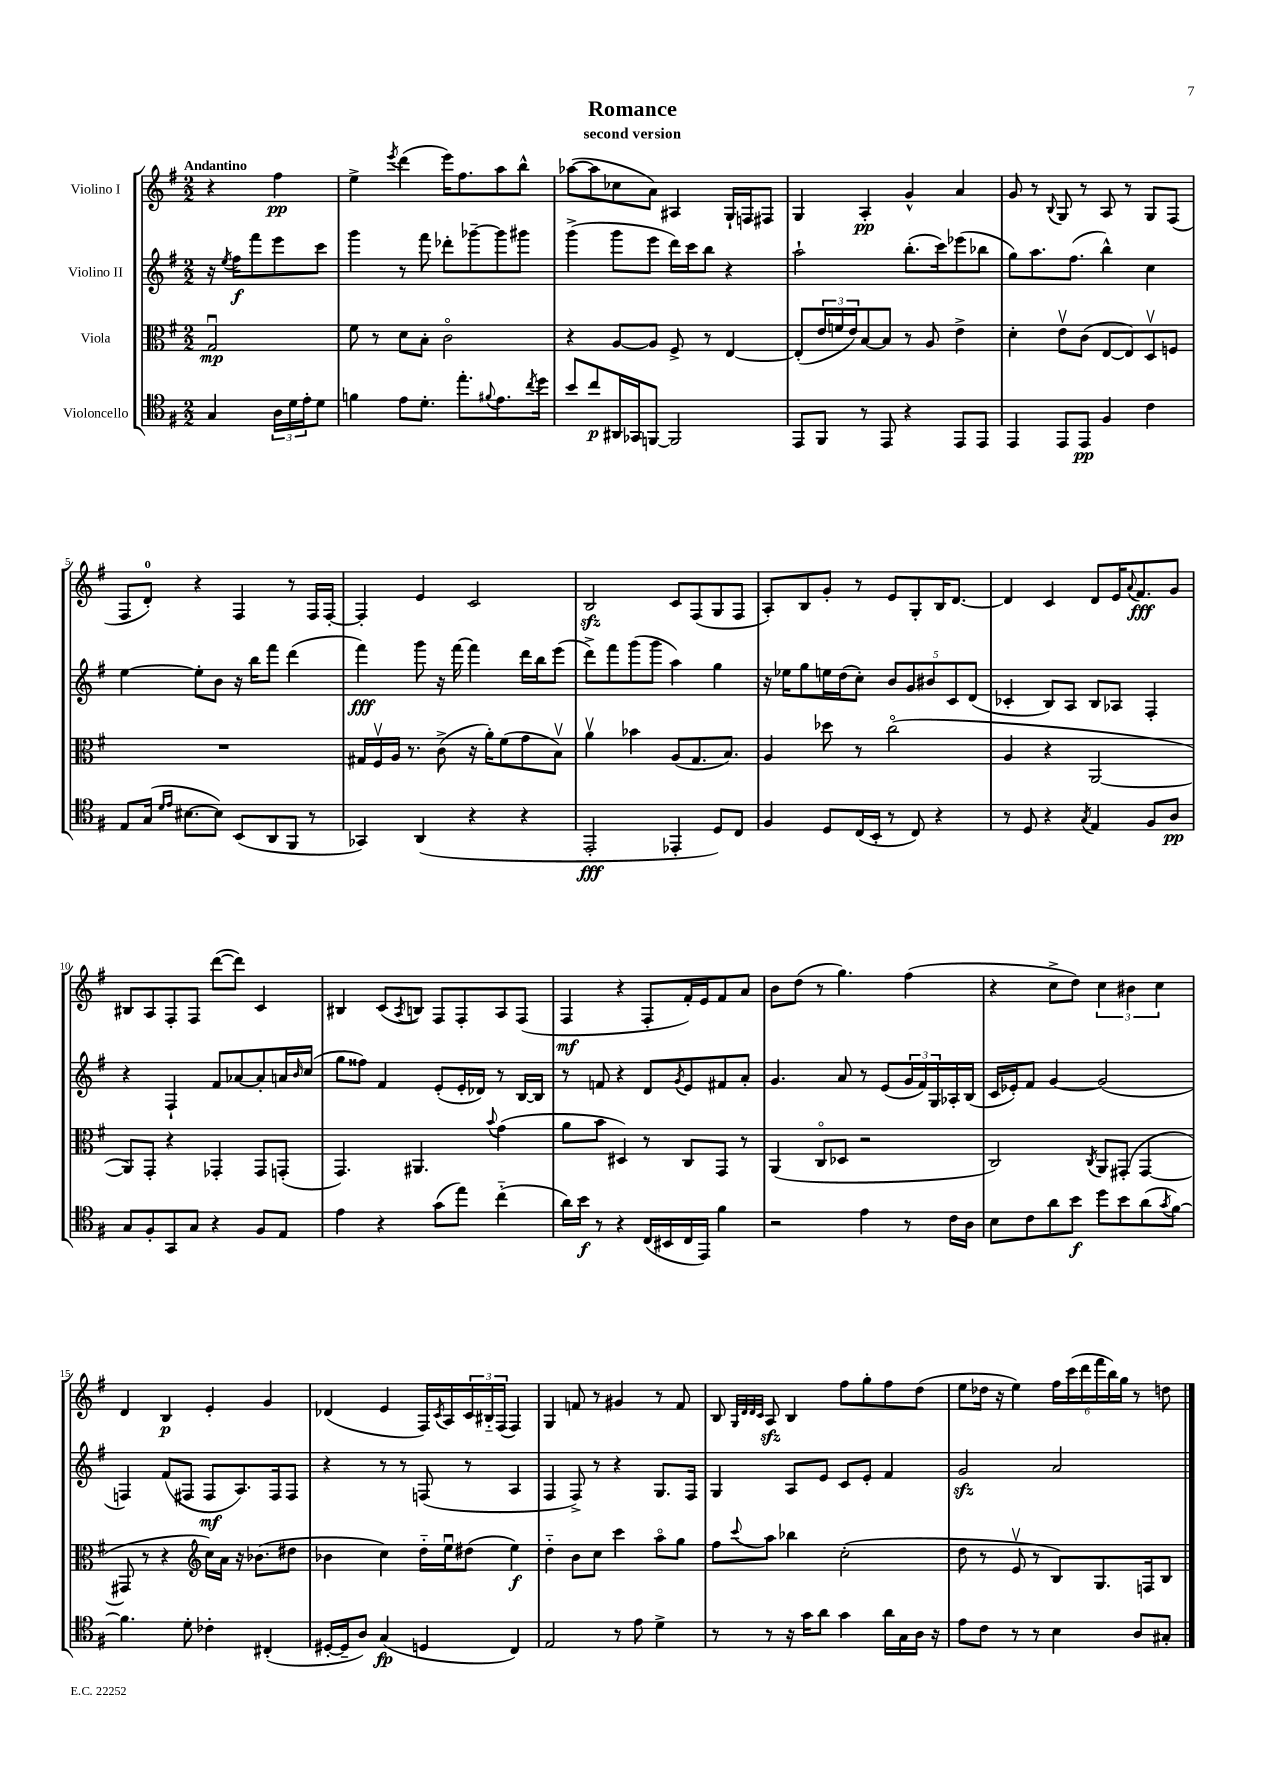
\header { title = "Romance" subtitle = "second version" }
<<
\new StaffGroup <<
\new Staff = "s0" \with { instrumentName = "Violino I" } {
    \clef treble \key g \major \numericTimeSignature \time 2/2 \partial 2 \tempo "Andantino"
    r4 fis''4\pp |
    e''4-> \acciaccatura { e'''8 } d'''4( e'''16) fis''8. a''8 b''8-^ |
    aes''8~( aes''8 ces''8 a'8) ais4 g16-! f16 fis8 |
    g4 a4-.\pp g'4-^ a'4 |
    g'8 r8 \appoggiatura { b8 } g8 r8 a8 r8 g8 fis8( |
    fis8 d'8-0-.) r4 fis4 r8 fis16 fis16~-. |
    fis4-. e'4 c'2 |
    b2\sfz c'8 fis8( g8 fis8 |
    a8-.) b8 g'8-. r8 e'8 g8-. b16 d'8.~ |
    d'4 c'4 d'8 e'16 \appoggiatura { a'8 } fis'8.\fff g'8 |
    bis8 a8 fis8-. fis8 d'''8~( d'''8) c'4 |
    bis4 c'8( \acciaccatura { a8 } b8) fis8 fis8-. a8 fis8( |
    fis4\mf r4 fis8-. fis'16-.) e'16 fis'8 a'8 |
    b'8 d''8( r8 g''4.) fis''4( |
    r4 c''8-> d''8) \tuplet 3/2 { c''4 bis'4 c''4 } |
    d'4 b4\p e'4-. g'4 |
    des'4( e'4 fis16) \acciaccatura { c'8 } a16 \tuplet 3/2 { c'16 bis16-_ fis16( } fis4) |
    g4 f'8 r8 gis'4 r8 f'8 |
    b8 \grace { g32 d'32 d'32 c'32 } a8\sfz b4 fis''8 g''8-. fis''8 d''8( |
    e''8 des''16 r16 e''4) \tuplet 6/4 { fis''16 c'''16( d'''16 fis'''16 b''16) g''16 } r8 d''8 \bar "|." |
}
\new Staff = "s1" \with { instrumentName = "Violino II" } {
    \clef treble \key g \major \numericTimeSignature \time 2/2 \partial 2
    r16 \acciaccatura { e''8 } fis''16\f fis'''8 e'''8 c'''8 |
    g'''4 r8 fis'''8 des'''8-. ges'''8~-- ges'''8 gis'''8 |
    g'''4->( g'''8 e'''8 d'''16) c'''16 b''8 r4 |
    a''2-! b''8.-.( c'''16) ees'''8( bes''8 |
    g''8) a''8. fis''8.( b''4-^) c''4 |
    e''4~ e''8-. b'8 r16 b''16 fis'''8 d'''4( |
    fis'''4\fff) g'''8 r16 fis'''16~ fis'''4 d'''16 b''16 e'''8( |
    d'''8->) fis'''8 g'''8( g'''8 a''4) g''4 |
    r16 ees''16 g''8 e''16 d''16( c''8-.) \tuplet 5/4 { b'8 g'8 bis'8 c'8 d'8( } |
    ces'4-. b8) a8 b8 aes8 fis4-. |
    r4 fis4-! fis'8 aes'8~ aes'8-. a'16 \grace { b'16 } c''16( |
    g''8 fisis''8) fis'4 e'8-.( e'16-. des'16) r8 b16~ b16 |
    r8 f'8 r4 d'8 \acciaccatura { g'8 } e'8 fis'8 a'8-. |
    g'4. a'8 r8 e'8( \tuplet 3/2 { g'16 fis'16) g16 } aes16-. b16( |
    c'16 ees'16-.) fis'8 g'4~ g'2( |
    f4) fis'8( fis8 fis8\mf a8.) fis16 fis8 |
    r4 r8 r8 f8( r8 a4 |
    fis4 fis8->) r8 r4 g8. fis16 |
    g4 a8 e'8 c'8 e'8-. fis'4 |
    g'2\sfz a'2 \bar "|." |
}
\new Staff = "s2" \with { instrumentName = "Viola" } {
    \clef alto \key g \major \numericTimeSignature \time 2/2 \partial 2
    g2\downbow\mp |
    fis'8 r8 d'8 b8-. c'2\flageolet |
    r4 a8~ a8 fis8-> r8 e4~ |
    e8-.( \tuplet 3/2 { e'16 f'16 e'16) } b8~ b8 r8 a8 e'4-> |
    d'4-. e'8\upbow c'8( e8~ e8) d8\upbow f8 |
    R1 |
    gis16 fis16\upbow a16 r8. c'8->( r16 a'16-.) fis'8( g'8 b8\upbow) |
    a'4\upbow bes'4 a8( g8. b8.) |
    a4 des''8 r8 c''2\flageolet( |
    a4 r4 a,2~ |
    a,8) g,8-. r4 ges,4-. ges,8 g,8-.( |
    g,4.) ais,4. \appoggiatura { b'8 } g'4( |
    a'8 b'8 dis4) r8 c8 g,8 r8 |
    a,4( c8\flageolet des8 r2 |
    c2) \acciaccatura { c8 } a,8 gis,8-.( gis,4~ |
    gis,8 r8 r4 \clef treble c''16) a'16 r16 bes'8.( dis''8 |
    bes'4 c''4) d''16-_ e''16\downbow dis''8( e''4\f) |
    d''4-_ b'8 c''8 c'''4 a''8\flageolet g''8 |
    fis''8 \appoggiatura { c'''8 } a''8 bes''4 c''2-.( |
    d''8 r8 e'8\upbow r8 b8) g8. f16 b8 \bar "|." |
}
\new Staff = "s3" \with { instrumentName = "Violoncello" } {
    \clef tenor \key g \major \numericTimeSignature \time 2/2 \partial 2
    g4 \tuplet 3/2 { a16 d'16 e'16-. } d'8 |
    f'4 e'8 d'8.-. e''8.-. \appoggiatura { fis'8 } e'8. \acciaccatura { c''8 } d''16 |
    b'8 c''8\p ais,16 ges,16 f,8~ f,2 |
    e,8 fis,8 r8 e,8 r4 e,8 e,8 |
    e,4 e,8 e,8\pp fis4 c'4 |
    e8 g16( \grace { d'16 e'16 } bis8.~ bis8) b,8( a,8 fis,8 r8 |
    ges,4) a,4( r4 r4 |
    e,2-.\fff ees,4-. d8) c8 |
    fis4 d8 c16( b,16-. r8 c8) r4 |
    r8 d8 r4 \acciaccatura { g8 } e4 fis8 a8\pp |
    g8 fis8-. g,8 g8 r4 fis8 e8 |
    e'4 r4 g'8( e''8) c''4-_( |
    a'16) b'16\f r8 r4 c16( bis,16 c16 e,16) fis'4 |
    r2 e'4 r8 c'16 a16 |
    b8 c'8 a'8 b'8\f d''8 b'8 a'8( \acciaccatura { g'8 } fis'8~) |
    fis'4. d'8-. ces'4-. cis4-.( |
    dis16~-. dis16-- a8) g4\fp( d4 c4) |
    e2 r8 e'8 d'4-> |
    r8 r8 r16 g'16 a'8 g'4 a'16 g16 a16 r16 |
    e'8 c'8 r8 r8 b4 a8 gis8-. \bar "|." |
}
>>
>>
